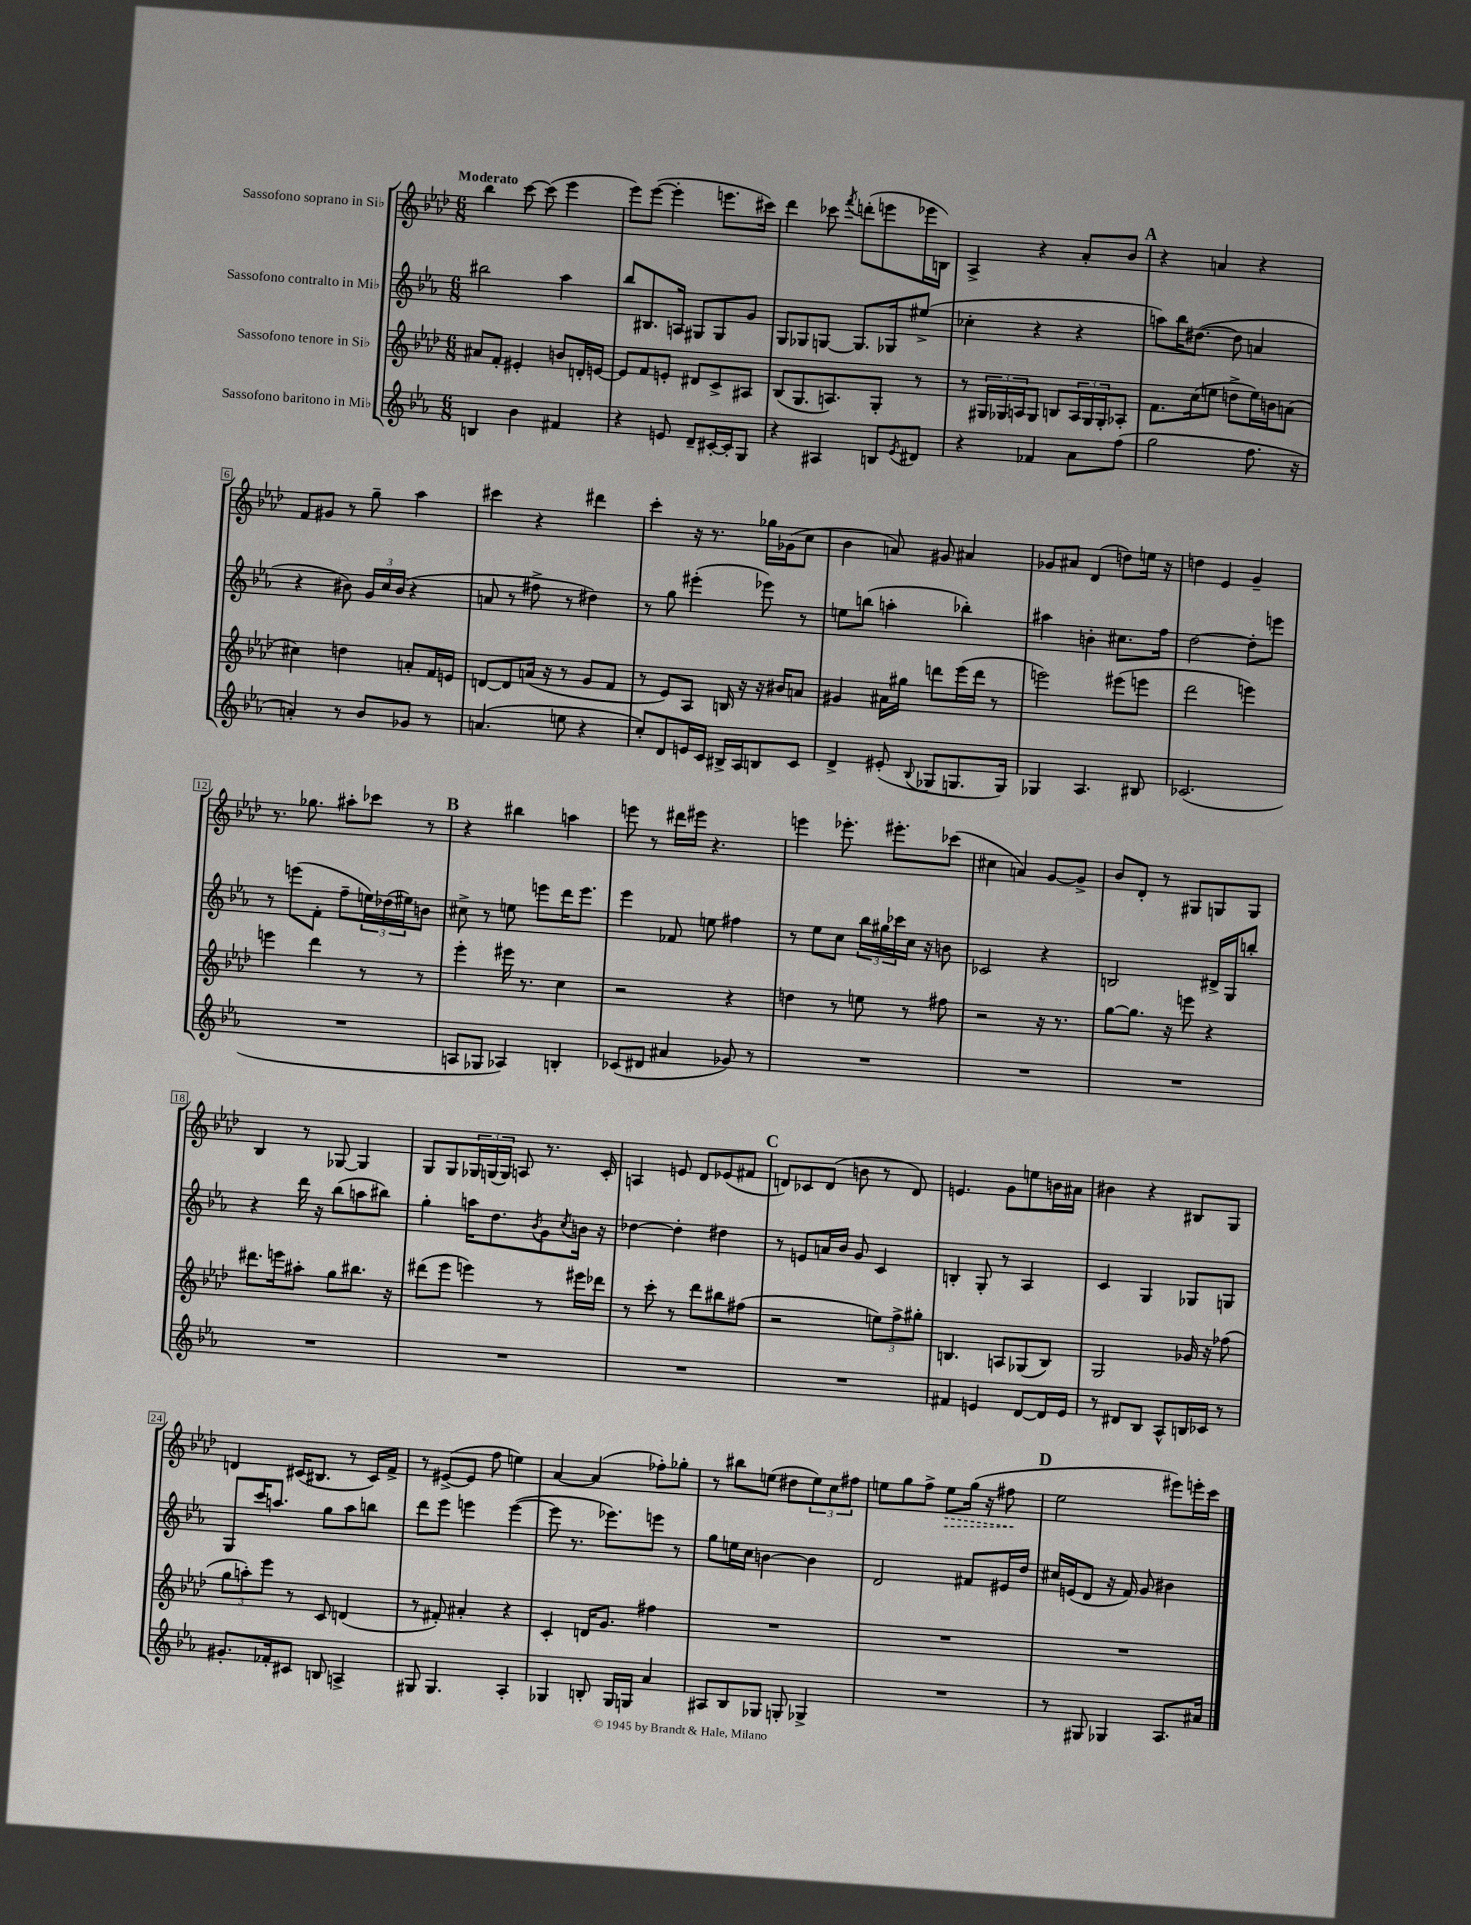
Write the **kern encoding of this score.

**kern	**kern	**kern	**kern
*staff4	*staff3	*staff2	*staff1
*clefG2	*clefG2	*clefG2	*clefG2
*k[b-e-a-]	*k[b-e-a-d-]	*k[b-e-a-]	*k[b-e-a-d-]
*M6/8	*M6/8	*M6/8	*M6/8
4B/	8a#/L	2bb#\	4bb-\
.	8f'/J	.	.
4b-\	4e#'/	.	[8ccc\
.	.	.	(8ccc\]
4f#/	8b/L	4aa-\	4eee-\
.	16d'/L	.	.
.	[16e/JJ	.	.
=	=	=	=
4r	8e/]L	8bb-/L	8eee-\L)
.	8f/	8.B#/	([8eee-\J
8e/	8e'/J	.	4eee-'\]
.	.	16A/Jk	.
8d~/L	8d#/L	8G#/L	.
[16c#'/L	8c^/	8G#/	8.eee\L
16c#'/]J	.	.	.
8G/J	8A#/J	8g/J	.
.	.	.	16ccc#\Jk)
=	=	=	=
4r	(8B-/L	8G/L	4ddd-\
.	8.G/	8G-/	.
4A#/	.	[8G/J	8ccc-\
.	8.A/)	.	.
.	.	.	8qfff/
.	.	8.G/]L	(8ddd'\L
8B/L	8G'/J	.	8eee\
.	.	16G-/k	.
8qe-/	.	.	.
8d#/J	8r	(8ee#^/J	16eee-\L
.	.	.	16B\JJ)
=	=	=	=
4r	8r	4cc-'\	4A-^/
.	24G#/LL	.	.
.	24G-/	.	.
.	24A/J	.	.
4f-/	8G-/J	4r	4r
.	8B/L	.	.
8a-\L	24A/L	4r	8a-'/L
.	24G-/	.	.
.	24G-'/J	.	.
(8ff\J	8A-'/J	.	8b-/J
=	=	=	=
2gg\	8.f\L	8aa\L)	4r
.	.	16bb-\K	.
.	(16cc\k	([8.dd#\J	.
.	8ee\J	.	4a/
.	8dd^\L	8dd#\]	.
8.ff\	16ee\L)	4a/	4r
.	16b\J	.	.
.	(8a\J	.	.
16r	.	.	.
=	=	=	=
4a'/)	4cc#\)	4r	8f/L
.	.	.	8g#/J
8r	4dd\	8b#\)	8r
8b-/L	.	24g/LL	8gg~\
.	.	24cc/	.
.	.	(24b#/JJ	.
8g-/J	8a'/L	4r	4aa-\
8r	16f/L	.	.
.	16e/JJ	.	.
=	=	=	=
(4.a/	[8d/L	8a/	4ccc#\
.	8d/]	8r	.
.	(16a/Jk	8ff#^\	4r
.	16r	.	.
8ee\	8r	8r	.
4r	8g/L	4dd#\)	4ddd#\
.	8f/J	.	.
=	=	=	=
8cc'/L)	8r	8r	4ccc'\
8d/	8e-/L)	8gg\	.
16e/L	8A-/J	(4eee#'\	16r
16c/JJ	.	.	8.r
16B#^/LL	16B/	.	.
16A-/J	16r	.	.
8B/	16r	8eee-\)	16gg-\LL
.	16b#/LK	.	(16g-\J
8c/J	8a/J	8r	8cc\J
=	=	=	=
4d^/	4g#/	8ee\L	4b-\
.	.	(8bb\J	.
(8e#'/	16a#\LL	4aa'\	8a/)
.	16gg#\JJ	.	.
8qqB-/	.	.	.
8G-/L	8ddd\L	.	8g#/
8.G/	(16eee-\L	4bb-'\)	4a#/
.	16ddd\JJ	.	.
.	8r	.	.
16G/Jk)	.	.	.
=	=	=	=
4G-/	2eee\)	4aa#\	8g-/L
.	.	.	8a#/J
4.A-/	.	4b'\	(4d-/
.	(8eee#\L	8.cc#\L	8dd\L)
8B#/	8eee\J	.	16ee\Jk
.	.	16ff\Jk	16r
=	=	=	=
(2.c-/	2ddd-\	[2dd\	4dd\
.	.	.	4e-/
.	4eee\)	8dd'\]L	4g~/
.	.	8eee\J	.
=	=	=	=
2.r	4eee\	8r	8.r
.	.	(8eee\L	.
.	.	.	8.gg-\
.	4ddd-\	8f'\J	.
.	.	8ff~\L	8aa#'\L
.	8r	24ee\L)	8ccc-\J
.	.	(24dd-\	.
.	.	24ee#\J)	.
.	8r	8b\J	8r
=	=	=	=
8A/L	4eee-'\	8cc#^\	4r
8G-/J	.	8r	.
4A-/)	16eee#\	8ee\	4bb#\
.	8.r	.	.
.	.	8eee\L	.
4B'/	4cc\	16ddd\K	4aa\
.	.	8.eee\J	.
=	=	=	=
(8c-/L	2r	4eee-\	8eee\
8d#/J	.	.	8r
4a#/	.	8f-/	16ddd#\LL
.	.	.	16eee#\JJ
.	.	8ee\	4.r
8g-/)	4r	4ff#\	.
8r	.	.	.
=	=	=	=
2.r	4dd\	8r	4eee\
.	.	8ee-\L	.
.	8r	8cc\J	8.eee-'\
.	8ee\	24bb-\LL	.
.	.	24gg#\	.
.	.	.	8.eee#'\L
.	.	24ccc-\	.
.	8r	16cc\JJ	.
.	.	16r	.
.	8ff#\	8b\	(8ccc-\J
=	=	=	=
2.r	2r	2c-/	4cc#\
.	.	.	4a/)
.	16r	4r	[8g/L
.	8.r	.	.
.	.	.	8g^/]J
=	=	=	=
2.r	[8gg\L	2B/	8b-/L
.	8.gg\]J	.	8d-'/J
.	.	.	8r
.	16r	.	.
.	8eee\	.	8G#/L
.	4r	16d#^/LL	8G/
.	.	16G/J	.
.	.	8bb'/J	8G/J
=	=	=	=
2.r	8.ddd#\L	4r	4B-/
.	16eee\k	.	.
.	8aa#'\J	16ddd\	8r
.	.	16r	.
.	8gg\L	(8bb-\L	[8G-/
.	8.bb#\J	8aa\	4G-/]
.	.	8bb#\J)	.
.	16r	.	.
=	=	=	=
2.r	(8ddd#\L	4gg'\	8G/L
.	8eee-\J	.	8G/
.	4eee\)	16aa\LK	24G-/L
.	.	.	(24G/
.	.	8.dd\	.
.	.	.	24G/JJ)
.	.	.	8A/
.	.	8qb-/	.
.	8r	8g\	8.r
.	.	8qcc/	.
.	16eee#\LL	16b\Jk	.
.	16ddd-\JJ	16r	16c'/
=	=	=	=
2.r	8r	[4dd-\	4A/
.	8ccc'\	.	.
.	8r	4dd-'\]	8e/
.	8ddd-\L	.	8d-/L
.	8bb#\	4dd#\	(8e-/
.	(8ff#\J	.	8f#/J
=	=	=	=
2.r	2r	8r	8d/L)
.	.	8e/L	8c-/
.	.	16a/L	(8d/J
.	.	16b-/JJ	.
.	.	8g/	8b\
.	12ee\L)	4c/	8r
.	12ff^\	.	.
.	.	.	8d/)
.	12gg#'\J	.	.
=	=	=	=
4f#/	4.B/	4B'/	4.e/
4e/	.	8G'/	.
.	8A/L	8r	8g\L
[8d/L	(8G-/	4A-/	8ee\
16d/]L	8B/J)	.	16b\L
16e/JJ	.	.	16a#\JJ
=	=	=	=
8r	2G/	4c/	4b#\
8d#/L	.	.	.
8B-/J	.	4G/	4r
8A-^^/L	.	.	.
16B/L	16g-/	8G-/L	8B#/L
16c-/JJ	16r	.	.
8r	(8ff-\	8G/J	8G/J
=	=	=	=
8.g#'/L	12gg\L	8G/L	4d/
.	12aa'\)	.	.
.	.	16ccc/K	.
.	12eee-\J	.	.
16f-'/k	.	8.aa/J	.
8c#/J	8r	.	(16c#/LK
.	.	.	8.B#/J
8B/	8c/	8gg\L	.
4A^/	(4d/	8aa\	8r
.	.	8bb\J	16c#/LL)
.	.	.	16f^/JJ
=	=	=	=
8G#/	8r	8ddd\L	8r
4.G#/	8f#'/)	8eee-\J	([8e#^/L
.	4a#'/	4eee\	8e#/]J
.	.	.	8ff\
4A-'/	4r	([4eee\	4ee\)
=	=	=	=
4G-/	4c'/	8eee\]	[4a-/
.	.	8.r	.
8B'/	16d/LK	.	(4a-/]
.	8.g/J	8.eee-\L)	.
16G-/LL	.	.	.
16G/JJ	.	.	.
4a-/	4ff#\	8eee\J	8ff-'\L)
.	.	8r	8gg-'\J
=	=	=	=
8A#/L	2.r	8gg\L	8r
8B-/	.	16ee\L	8bb#\L
.	.	16cc\JJ	.
8G-/J	.	[4b\	(8ee\J
8G'/	.	.	8dd#\L
4G-^/	.	4b\]	12ee\)
.	.	.	12cc\
.	.	.	12ff#\J
=	=	=	=
2.r	2.r	2d/	8ee\L
.	.	.	8gg\
.	.	.	8ff^\J
.	.	.	8ee\L
.	.	8f#/L	(16gg\Jk
.	.	.	16r
.	.	16e#/L	8ff#\
.	.	16dd/JJ	.
=	=	=	=
8r	2.r	16cc#/LL	2ee-\
.	.	(16e/J	.
8G#/	.	8d/J	.
4G-/	.	16r	.
.	.	16f/)	.
.	.	8g/	.
8.A-/L	.	4b#\	8eee#\L)
.	.	.	16eee'\L
16a#/Jk	.	.	16ccc\JJ
==	==	==	==
*-	*-	*-	*-
